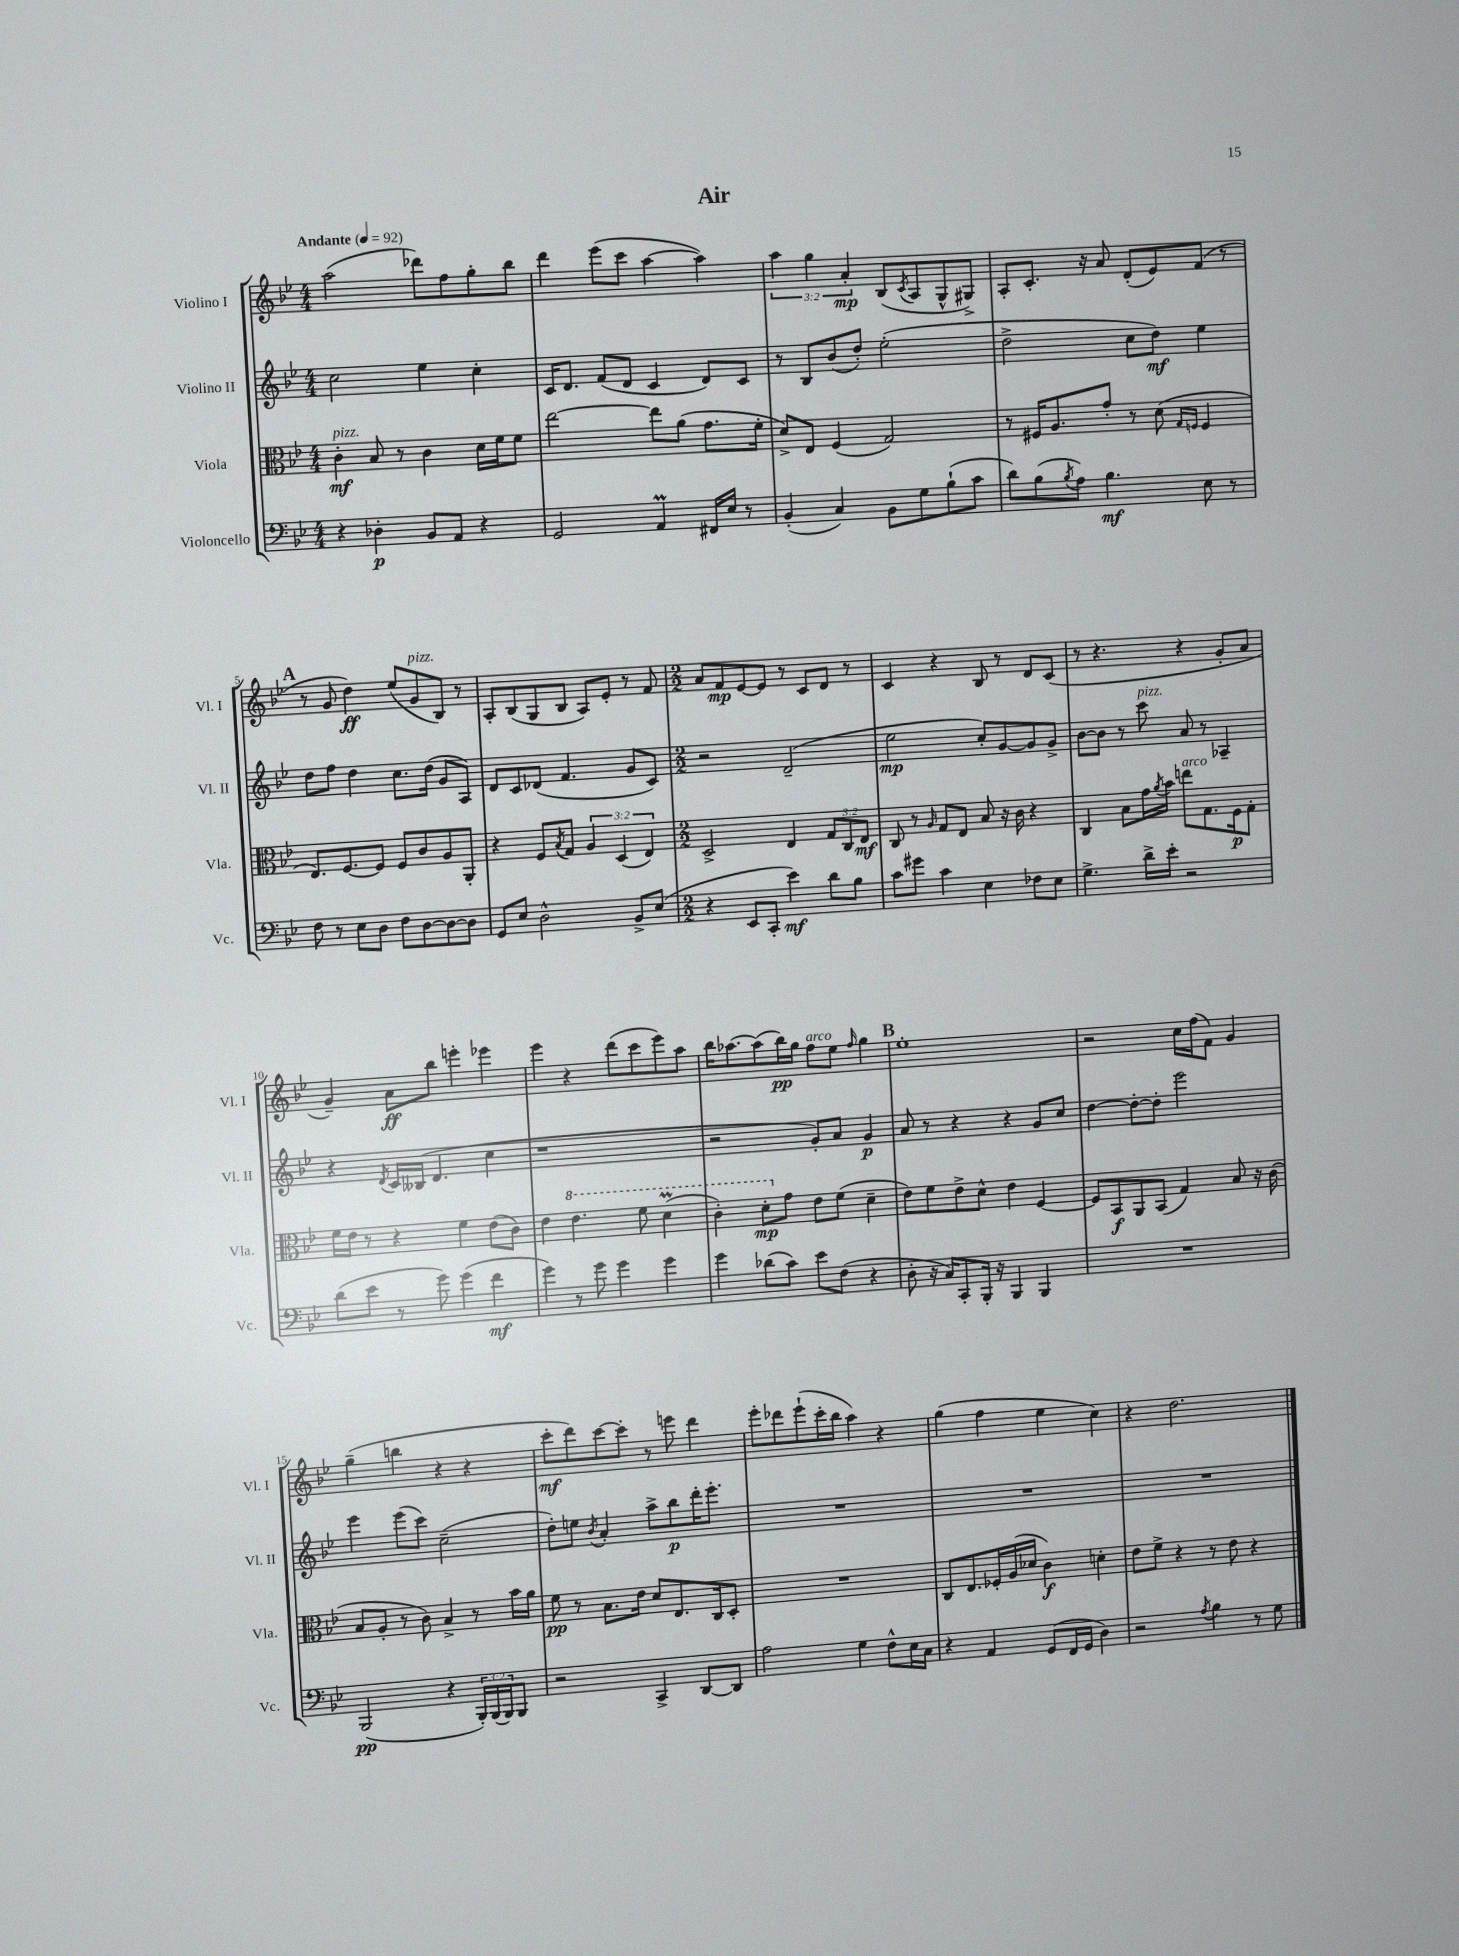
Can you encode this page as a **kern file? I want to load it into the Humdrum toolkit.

**kern	**kern	**kern	**kern
*staff4	*staff3	*staff2	*staff1
*clefF4	*clefC3	*clefG2	*clefG2
*k[b-e-]	*k[b-e-]	*k[b-e-]	*k[b-e-]
*M4/4	*M4/4	*M4/4	*M4/4
*MM92	*MM92	*MM92	*MM92
4r	4c'\	2cc\	(2aa\
4D-'\	8B-/	.	.
.	8r	.	.
8BB-/L	4c\	4ee-\	8ddd-\L)
8AA/J	.	.	8ff\
4r	16d\LL	4cc'\	8gg'\
.	16f\J	.	.
.	8f\J	.	8bb-\J
=	=	=	=
2GG/	[2ee-\	16c/LK	4ddd\
.	.	8.d/J	.
.	.	(8f/L	(8eee-\L
.	.	8d/J	8ccc\J
4AA/	8ee-\]L	4c/	[4aa\
.	(8a\J	.	.
16FF#/LL	8.g\L	8d/L)	4aa\])
16E-/JJ	.	.	.
8r	.	8c/J	.
.	16f'\Jk	.	.
=	=	=	=
(4BB-'/	8d^/L)	8r	6aa\
.	8E-/J	8B-/L	.
.	.	.	6gg\
4C/)	(4F/	(8b-/	.
.	.	.	6a'/
.	.	8dd'/J)	.
8BB-\L	2G/)	(2ee-'\	(8B-/L
.	.	.	8qc/
8G\	.	.	8A/
(8B-`\	.	.	8G^^/
8c\J	.	.	8G#^/J)
=	=	=	=
8d\L)	8r	2dd^\	8A'/L
(8B-\	16F#/LK	.	8.c'/J
.	8.A/	.	.
8qB-/	.	.	.
8A\J)	.	.	.
.	.	.	16r
4.B-\	8g'/J	.	8a/
.	8r	8cc\L	(8d'/L
.	(8d\	8dd\J)	8e-/)
.	16qqG/LL	.	.
.	16qqF/JJ	.	.
8E-\	4F/	4ee-\	(8f/J
8r	.	.	8r
=	=	=	=
8F\	8.E-/L)	8dd\L	8r
8r	.	8ff\J	8g/
.	[8.F/	.	.
8E-\L	.	4dd\	4dd\)
8D\J	8F/]J	.	.
8F\L	8F/L	8.cc\L	(8ee-/L
[8D\	8c/	.	8g/
.	.	(16dd\Jk	.
8D\_	8A/	8g/L	8B-/J)
8D\]J	8AA'/J	8A/J)	8r
=	=	=	=
8GG/L	4r	8d/L	8A'/L
8E-/J	.	8c/	(8B-/
2D^^\	8F/L	(8d-/J	8G/
.	8qB-/	.	.
.	8G/J	4.f/	8B-/J
.	6A/	.	8A/L)
.	.	.	8e-'/J
.	(6D/	.	.
8BB-^/L	.	8g/L	8r
.	6E-/)	.	.
(8E-/J	.	8c/J)	8f/
=	=	=	=
*M2/2	*M2/2	*M2/2	*M2/2
4r	2D^/	2r	8a/L
.	.	.	8f/
8EE-/L	.	.	[8e-/
8CC'/J	.	.	8e-/]J
4e-\)	4E-/	(2d~/	8r
.	.	.	8c/L
8d\L	12G/L	.	8d/J
.	12C/	.	.
8B-\J	.	.	8r
.	12E-/J	.	.
=	=	=	=
8c\L	8C/	2ee-\	4c/
8g#\J	8r	.	.
.	16qqA/	.	.
4c\	8G/L	.	4r
.	8E-/J	.	.
4E-\	8B-/	8cc'/L)	8B-/
.	16r	[8g/	8r
.	16c\	.	.
8F-\L	4r	8g/]	8d/L
8E-\J	.	8g^/J	(8c/J
=	=	=	=
4.G^\	4C/	[8b-\L	8r
.	.	8b-\]J	4.r
.	8B-\L	8r	.
16d^\LL	16g\L	8ccc\	.
.	8qa/	.	.
16e-'\JJ	16b-\JJ	.	.
2r	8ee\L	8a/	4r
.	8.G\	8r	.
.	.	4A-~/	8g'/L
.	16F\k	.	.
.	8G'\J	.	8a/J
=	=	=	=
(8d\L	16f\LL	4r	4g~/)
.	16e-\JJ	.	.
8e-\J	8r	.	.
.	.	8qd/	.
8r	4r	16c/LL	8a\L
.	.	(16B--/JJ	.
8g\)	.	4.d/	8bb-\J
(4g\	4f\	.	4eee'\
4f\	(8e-\L	4cc\	4eee-\
.	8c\J)	.	.
=	=	=	=
4g\)	4e-\	1r	4eee-\
8r	4.ee-\	.	4r
8g\	.	.	.
4g\	.	.	(8ddd\L
.	8ff\	.	8ccc\
4g\	(4dd\	.	8eee-\)
.	.	.	8aa\J
=	=	=	=
4g\	4cc'\)	2r	16bb-\LK
.	.	.	[8.aa-\
(8d-\L	8dd'\L	.	(8aa-\]
8c\J)	8g\J	.	16bb-\L)
.	.	.	16gg\JJ
8e-\L	8e-\L	8g'/L)	8ff\L
(8F\J	(8f\J	8a/J	8ee-\J
.	.	.	16qqff/
4r	4d~\	4g/	4gg\
=	=	=	=
8D'\	8e-\L)	8a/	1ee-'
16r	8f\	8r	.
16C/LK)	.	.	.
8CC'/	8e-^\	4r	.
16BBB-'/Jk	8d^^\J	.	.
16r	.	.	.
4BBB-/	4e-\	4r	.
4BBB-/	[4F/	8g/L	.
.	.	8cc/J	.
=	=	=	=
1r	8F/]L	[4dd\	2r
.	8BB-/	.	.
.	8AA/	8dd'\_L	.
.	(8BB-/J	8dd'\]J	.
.	4G/)	2eee-\	16cc\LL
.	.	.	(16ff\J
.	.	.	8f\J)
.	8B-/	.	4g/
.	16r	.	.
.	(16c\	.	.
=	=	=	=
(2BBB-/	8B-/L	4eee-\	(4gg~\
.	8A'/J	.	.
.	8r	(8eee-\L	4bb\
.	8c\)	8ccc\J)	.
4r	4B-^/	(2cc~\	4r
24BBB-'/LL)	8r	.	4r
(24BBB-/	.	.	.
24BBB-/J)	.	.	.
8BBB-/J	16b-\LL	.	.
.	16a\JJ	.	.
=	=	=	=
2r	8f\	8dd'\L)	8ccc'\L
.	8r	8ee\J	8ddd\)
.	.	8qb-/	.
.	8.B-\L	4a'/	[8ccc\
.	.	.	8ccc'\]J
.	16e-\Jk	.	.
4CC^/	8d/L	8aa^\L	8r
.	8.E-/	8bb-\	8eee\
[8DD/L	.	16ddd'\K	4ddd\
.	16C/k	8.eee-'\J	.
8DD/]J	8D'/J	.	.
=	=	=	=
2A\	1r	1r	8eee-'\L
.	.	.	8ddd-\
.	.	.	(8eee-`\
.	.	.	16ccc'\L
.	.	.	16bb-\JJ
4G\	.	.	4aa\)
8F^^\L	.	.	4r
16E-\L	.	.	.
16C\JJ	.	.	.
=	=	=	=
4r	8C/L	1r	(4gg\
.	8.E-/	.	.
4AA/	.	.	4ff\
.	16F-'/L	.	.
.	(16A/	.	.
.	16d-/JJ	.	.
(8GG/L	4c\)	.	4ee-\
16FF/L	.	.	.
16GG/JJ	.	.	.
4D\)	4d'\	.	4cc\)
=	=	=	=
2r	8e-\L	1r	4r
.	8f^\J	.	.
.	4r	.	2.dd\
8qA/	.	.	.
4B-\	8r	.	.
.	8e-\	.	.
8r	4r	.	.
8G\	.	.	.
==	==	==	==
*-	*-	*-	*-
